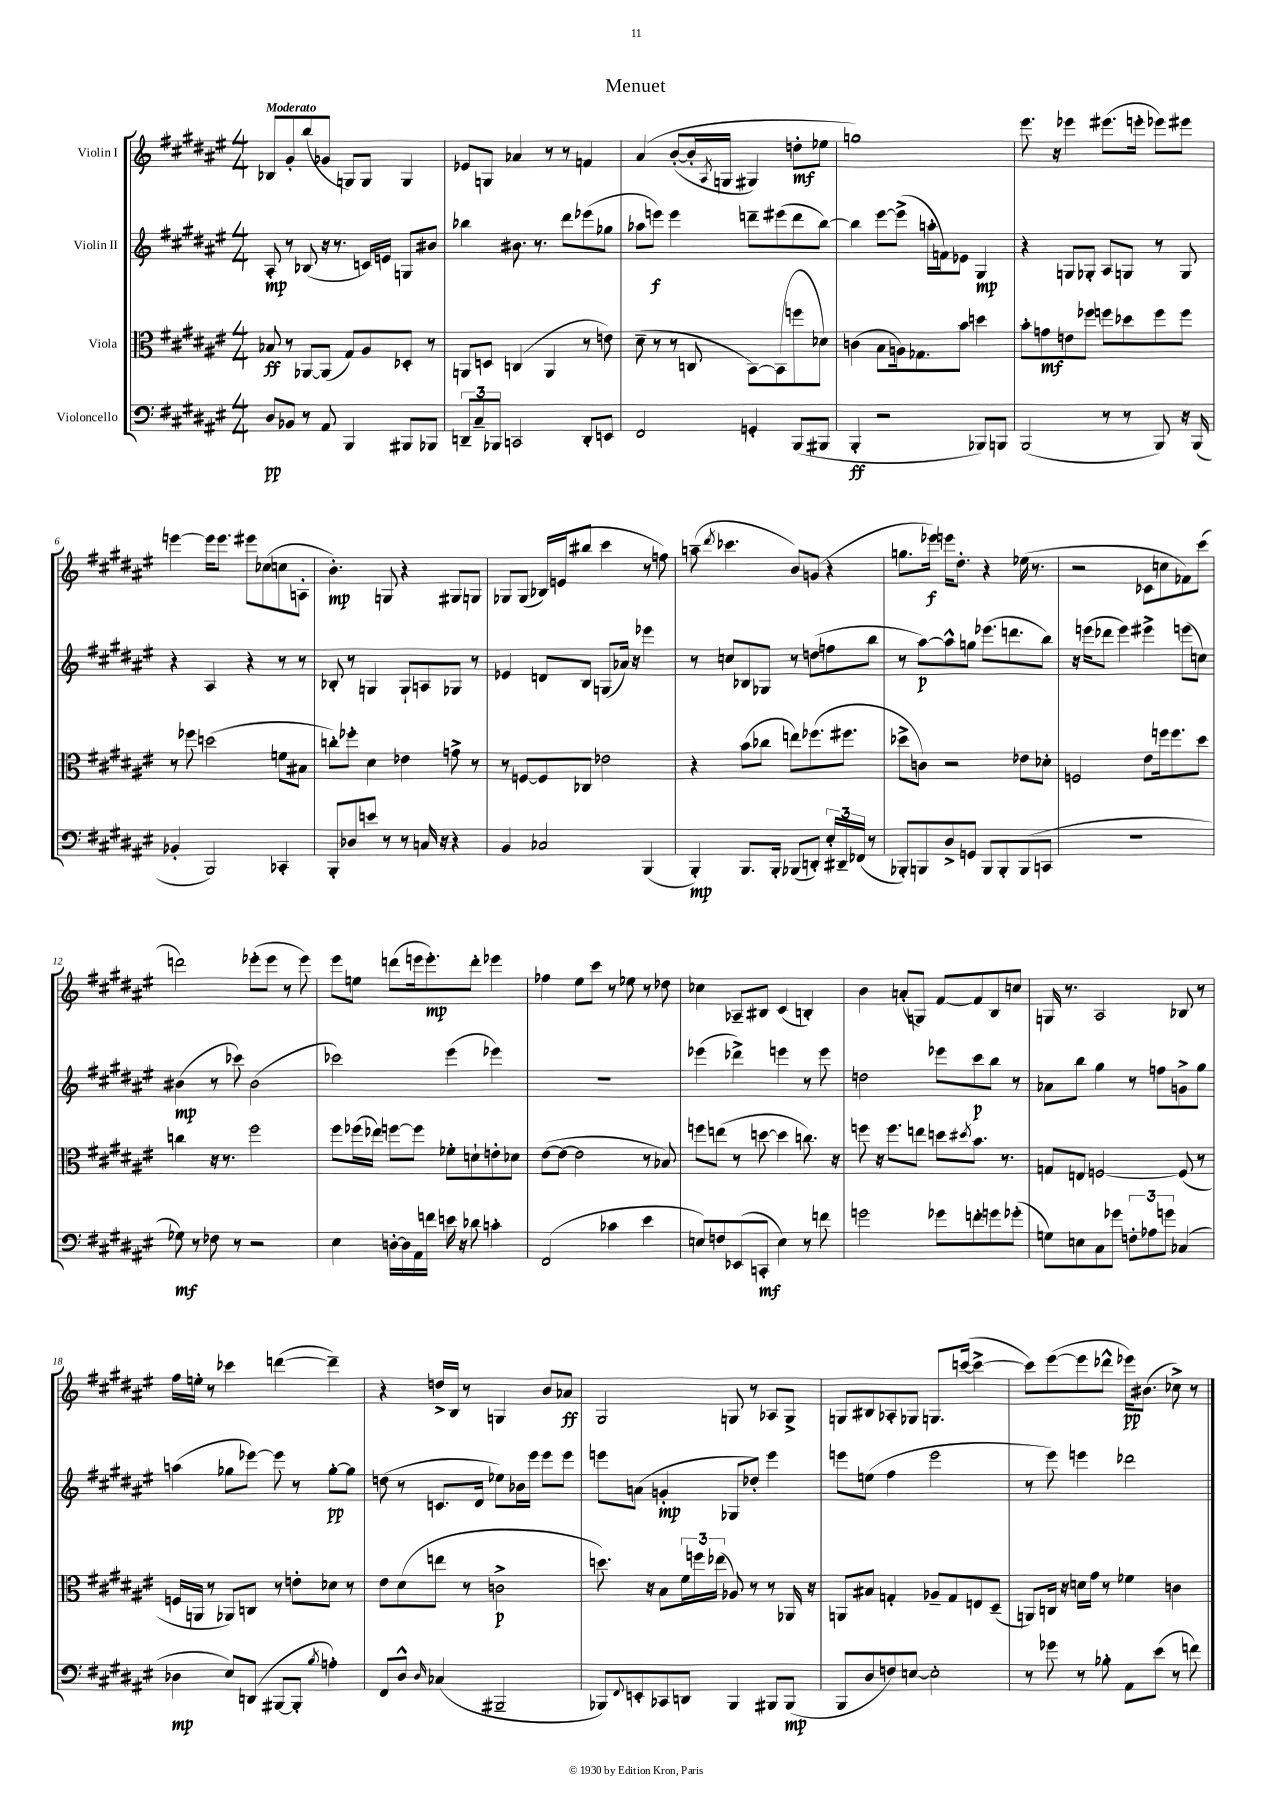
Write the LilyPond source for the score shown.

\header { title = "Menuet" }
<<
\new StaffGroup <<
\new Staff = "s0" \with { instrumentName = "Violin I" } {
    \clef treble \key fis \major \numericTimeSignature \time 4/4 \tempo "Moderato"
    bes8 gis'8-. b''8( ges'8 g8) g8 g4 |
    ees'8 g8 aes'4 r8 r8 f'4 |
    ais'4\( b'8~-.( b'16-. \acciaccatura { ais8 } g16 gis4) d''8-.\mf ees''8 |
    g''1\) |
    eis'''8. r16 ees'''4 eis'''8.( e'''16-. ees'''8) eis'''8 |
    e'''4~ e'''16 e'''8. eis'''8 ces''8( c''8 a8-. |
    b'4.-.\mp) g8 r4 gis8 g8 |
    ges8 ges8( bes16) e'16( bis''8 cis'''4 r8 f''8) |
    a''8--( \acciaccatura { dis'''8 } ces'''4. b'8) g'8( r4 |
    g''8. ees'''16\f) e'''16 dis''8.-. r4 ees''16( r8. |
    r2 ces'8 c''8 fes'8) cis'''8( |
    d'''2) ees'''8-.( ees'''8 r8 ees'''8) |
    eis'''8 e''8 d'''8( e'''16 e'''8.-.\mp) d'''8-. ees'''4 |
    fes''4 eis''8 cis'''8 r8 ees''8 r8 des''8 |
    ces''4 aes8-- bis8 cis'4( b4-.) |
    b'4 a'8-.( g8) fis'8~ fis'8 b8 c''8 |
    g16 r8. ais2 bes8 r8 |
    fis''16 e''16-. r8 ces'''4 d'''4~( d'''4--) |
    r4 d''16-> b16 r8 g4 b'8 aes'8\ff |
    gis2 g8 r8 aes8 g8-> |
    g8 bis8 aes8-. ges8 g8. c'''16~( c'''4~-> |
    c'''8) eis'''8~( eis'''8 des'''8-^ ees'''16\pp) bis'8.( ces''8->) r8 \bar "|." |
}
\new Staff = "s1" \with { instrumentName = "Violin II" } {
    \clef treble \key fis \major \numericTimeSignature \time 4/4
    ais8-.\mp r8 bes8( r16 r8. c'16) e'16 g8 bis'8 |
    bes''4 bis'8. r8. dis'''8 ees'''8( ges''8 |
    aes''8 e'''8\f) e'''4 d'''8-- eis'''8( d'''8 b''8~) |
    b''4 eis'''8~ eis'''8->( a''16-. f'16) ees'8 gis4\mp |
    r4 g8 ges8-. ais8 g8 r8 g8 |
    r4 ais4 r4 r8 r8 |
    bes8-. r8 g4 g8-! a8 ges8 r8 |
    ees'4 d'8 b8 g8( aes'16) r16 ees'''4 |
    r8 c''8 bes8 ges8 r8 d''8( f''8 b''8 |
    r8 ais''8~\p) ais''8-^ g''8 ees'''8.( d'''8. b''8) |
    r16 e'''16( des'''8 e'''4) eis'''4-> e'''8( c''8) |
    bis'4\mp( r8 ces'''8) bis'2( |
    ces'''2) eis'''4( ees'''4) |
    r1 |
    ees'''4( des'''4->) e'''4 r8 e'''8 |
    d''2 ees'''8 cis'''8\p b''8 r8 |
    aes'8 b''8 gis''4 r8 f''8 g'8-> gis''8 |
    a''4( ges''8 ees'''8~) ees'''8 r8 ges''8~-.\pp ges''8 |
    d''8( r8 c'8. dis'16 ees''8) bes'16 eis'''16 eis'''8 eis'''8 |
    e'''8 a'8( g'4-.\mp ges8 des''8-.) e'''4 |
    e'''8 e''8( fis''4 e'''2 |
    r8 eis'''8) e'''4 des'''2 \bar "|." |
}
\new Staff = "s2" \with { instrumentName = "Viola" } {
    \clef alto \key fis \major \numericTimeSignature \time 4/4
    bes8\ff r8 aes,8~ aes,8( gis8) ais8 des8-. r8 |
    a,8 d8 c4( a,4 r8 e'8) |
    dis'8--( r8 r8 c8 b,8~) b,8( f''8 des'8) |
    c'4( b8 a16) ges8. b'8 d''4 |
    b'8-. g'8\mf e'8 fes''8 f''8 des''8 f''8 f''8 |
    r8 fes''8 d''2( f'8 bis8 |
    c''8-.) fes''8-. dis'4 ees'4 g'8-> r8 |
    r8 f8~ f8 ces8 ees'2 |
    r4 b'8( ces''8 e''8) fes''8.( fis''8. |
    des''8-> c'8) r2 ees'8 des'8-. |
    f2 eis'8 f''16 f''8. dis''8 |
    c''4 r16 r8. fis''2 |
    fis''8 fes''16( ees''16) f''8~ f''8 fes'8-. d'8-! e'8-. des'8 |
    eis'8~( eis'8~ eis'2 r8 bes8) |
    f''8 e''8( r8 d''8~ d''4 c''8.) r16 |
    f''8 r16 f''8. e''8 d''8 \acciaccatura { dis''8 } b'8. r8. |
    g8 e8 f2~ f8( r8 |
    f16 a,16 r8 aes,8) c8 r8 e'8-. des'8 r8 |
    eis'8 dis'8( e''8 r8 c'2->\p |
    d''8.) r16 b8 \tuplet 3/2 { fis'16 f''16 ees''16( } aes8) r8 r8 aes,16 r16 |
    a,8 bis8 g4-. aes8-- g8 e8 dis8--( |
    a,8) c16 r16 d'16 gis'16 r8 fes'4 c'4 \bar "|." |
}
\new Staff = "s3" \with { instrumentName = "Violoncello" } {
    \clef bass \key fis \major \numericTimeSignature \time 4/4
    dis8\pp bes,8 r8 ais,8 b,,4 bis,,8 bes,,8 |
    \tuplet 3/2 { d,8-- cis8-- bes,,8 } c,2 d,8-. e,8 |
    fis,2 g,4-. b,,8( bis,,8 |
    b,,4-.\ff r2 bes,,8) b,,8 |
    b,,2( r8 r8 b,,8) r16 b,,16( |
    bes,4-. b,,2) ces,4-. |
    b,,8-. des8 e'8 r8 r8 c16 r16 r4 |
    b,4 ces2 b,,4( |
    b,,4-.\mp) b,,8. b,,16-. bes,,8( d,8-.) \tuplet 3/2 { eis16-. dis,16-- fes,16( } r8 |
    bes,,8-.) b,,8 dis8-> g,8 b,,8 b,,8-. b,,8( c,8 |
    r1 |
    ges8\mf) r8 fes8 r8 r2 |
    eis4 d16~-. d16 ais,16 f'16 e'16 r16 des'8 c'4-. |
    fis,2( ces'4 eis'4 |
    e8) f8 ees,8( c,8-.\mf e4) r8 f'8 |
    g'2 ges'8 f'8-. g'8 ges'8-.( |
    g8) e8 cis8 ges'8 \tuplet 3/2 { f8-. aes8 g'8 } ces4( |
    des4\mp eis8) d,8( bis,,8~ bis,,8-. \acciaccatura { b8 } a4-.) |
    fis,8 dis8-^ \grace { dis16 } ces4( bis,,2-- |
    bes,,8) \appoggiatura { fis,8 } e,8-. ces,8 d,8 bes,,4 bis,,8 bis,,8\mp( |
    b,,8 dis8 f8) e8~ e2-. |
    r8 ges'8 r8 bes8-. ais,8 eis'8( r8 f'8) \bar "|." |
}
>>
>>
